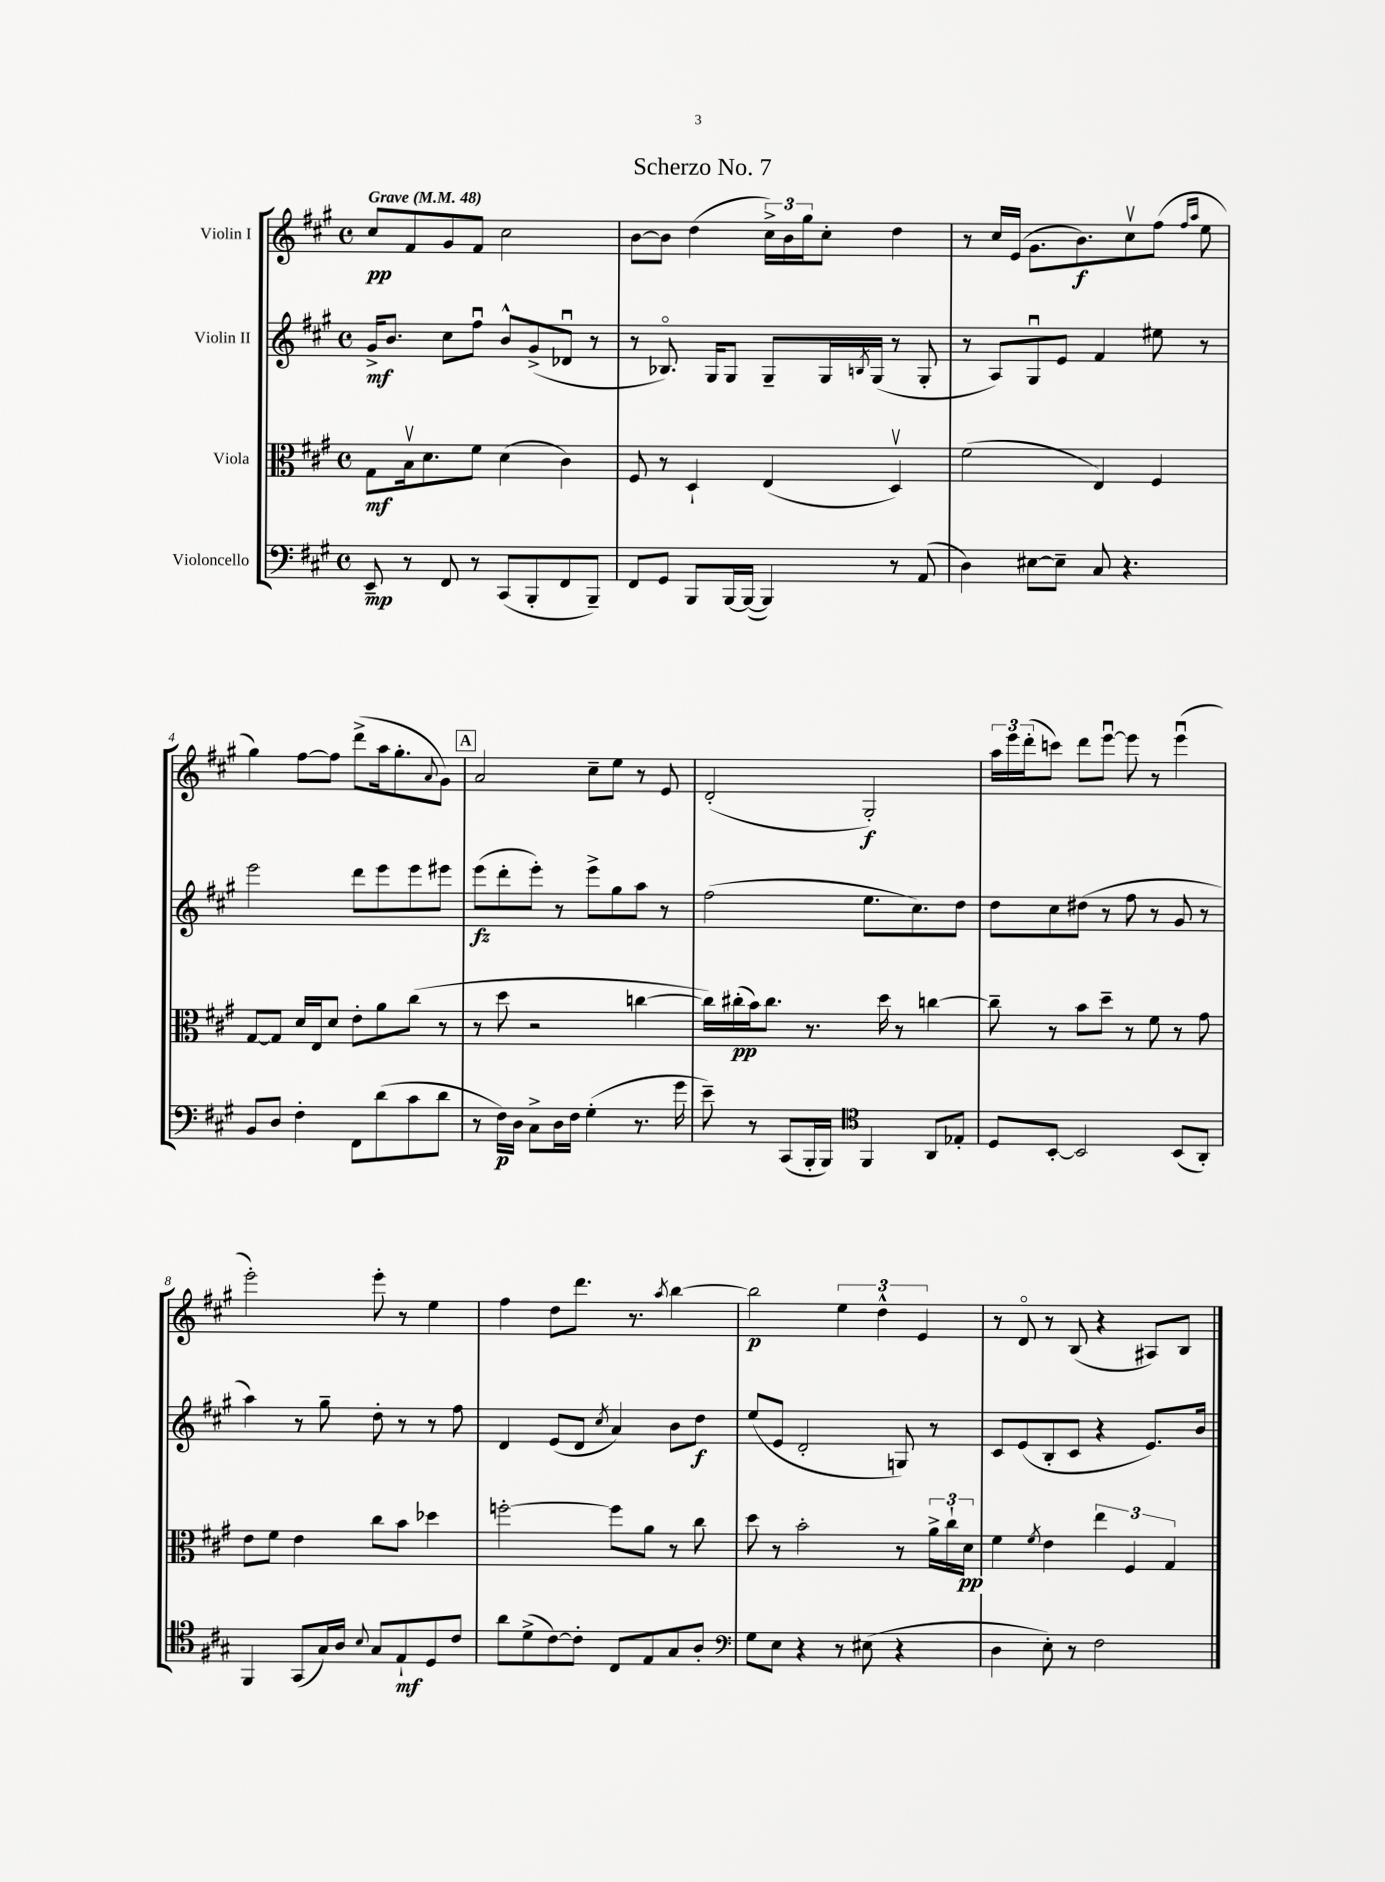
\header { title = "Scherzo No. 7" }
<<
\new StaffGroup <<
\new Staff = "s0" \with { instrumentName = "Violin I" } {
    \clef treble \key a \major \defaultTimeSignature \time 4/4 \tempo "Grave" 4 = 48
    cis''8\pp fis'8 gis'8 fis'8 cis''2 |
    b'8~ b'8 d''4( \tuplet 3/2 { cis''16->) b'16 gis''16 } cis''8-. d''4 |
    r8 cis''16 e'16( gis'8. b'8.\f) cis''8\upbow fis''8( \grace { fis''16 a''16 } e''8 |
    gis''4) fis''8~ fis''8 d'''8->( a''16 gis''8.-. \appoggiatura { a'8 } gis'8) |
    \mark \markup { \box "A" } a'2 cis''8-- e''8 r8 e'8 |
    d'2-.( gis2-.\f) |
    \tuplet 3/2 { a''16 e'''16 d'''16-.( } c'''8) d'''8 e'''8~\downbow e'''8 r8 e'''4\downbow( |
    e'''2-.) e'''8-. r8 e''4 |
    fis''4 d''8 d'''8. r8. \acciaccatura { a''8 } b''4~ |
    b''2\p \tuplet 3/2 { e''4 d''4-^ e'4 } |
    r8 d'8\flageolet r8 b8( r4 ais8) b8 \bar "|." |
}
\new Staff = "s1" \with { instrumentName = "Violin II" } {
    \clef treble \key a \major \defaultTimeSignature \time 4/4
    gis'16->\mf b'8. cis''8 fis''8\downbow b'8-^ gis'8->( des'8\downbow r8 |
    r8 bes8.\flageolet) gis16 gis8 gis8-- gis16 \acciaccatura { b8 } gis16( r8 gis8-. |
    r8 a8) gis8\downbow e'8 fis'4 eis''8 r8 |
    e'''2 d'''8 e'''8 e'''8 eis'''8 |
    \mark \markup { \box "A" } e'''8\fz( d'''8-. e'''8-.) r8 e'''8-> gis''8 a''8 r8 |
    fis''2( e''8. cis''8.) d''8 |
    d''8 cis''8 dis''8( r8 fis''8 r8 gis'8 r8 |
    a''4) r8 gis''8-- d''8-. r8 r8 fis''8 |
    d'4 e'8( d'8 \acciaccatura { cis''8 } a'4) b'8 d''8\f |
    e''8( e'8 d'2-. g8) r8 |
    cis'8 e'8( b8-. cis'8 r4 e'8.) b'16 \bar "|." |
}
\new Staff = "s2" \with { instrumentName = "Viola" } {
    \clef alto \key a \major \defaultTimeSignature \time 4/4
    gis8\mf b16\upbow d'8. fis'8 d'4( cis'4) |
    fis8 r8 d4-! e4( d4\upbow) |
    fis'2( e4) fis4 |
    gis8~ gis8 d'16 e16 d'8 e'8-. a'8 cis''8( r8 |
    \mark \markup { \box "A" } r8 d''8 r2 c''4~ |
    c''16) cis''16-.\pp( b'16) cis''8. r8. d''16 r8 c''4~ |
    c''8-- r8 b'8 d''8-- r8 fis'8 r8 gis'8 |
    e'8 fis'8 e'4 cis''8 b'8 des''4 |
    f''2~-. f''8 a'8 r8 cis''8 |
    d''8 r8 b'2-. r8 \tuplet 3/2 { a'16-> cis''16-! d'16\pp } |
    fis'4 \acciaccatura { fis'8 } e'4 \tuplet 3/2 { e''4 fis4 gis4 } \bar "|." |
}
\new Staff = "s3" \with { instrumentName = "Violoncello" } {
    \clef bass \key a \major \defaultTimeSignature \time 4/4
    e,8--\mp r8 fis,8 r8 cis,8( b,,8-. fis,8 b,,8--) |
    fis,8 gis,8 b,,8 b,,16~ b,,16~( b,,4) r8 a,8( |
    d4) eis8~ eis8-- cis8 r4. |
    b,8 d8 fis4-. fis,8 d'8( cis'8 d'8 |
    \mark \markup { \box "A" } r8 fis16\p) d16 cis8-> d16 fis16 gis4-.( r8. gis'16 |
    e'8--) r8 cis,8( b,,16-. b,,16) \clef tenor fis,4 a,8 ees8-. |
    d8 b,8~-. b,2 b,8( a,8-.) |
    fis,4 gis,8( gis16) a16 \appoggiatura { b8 } gis8 e8-!\mf d8 cis'8 |
    a'8 d'8->( cis'8~) cis'8-. cis8 e8 gis8 a8-. |
    \clef bass gis8 e8 r4 r8 eis8( r4 |
    d4 e8-.) r8 fis2 \bar "|." |
}
>>
>>
